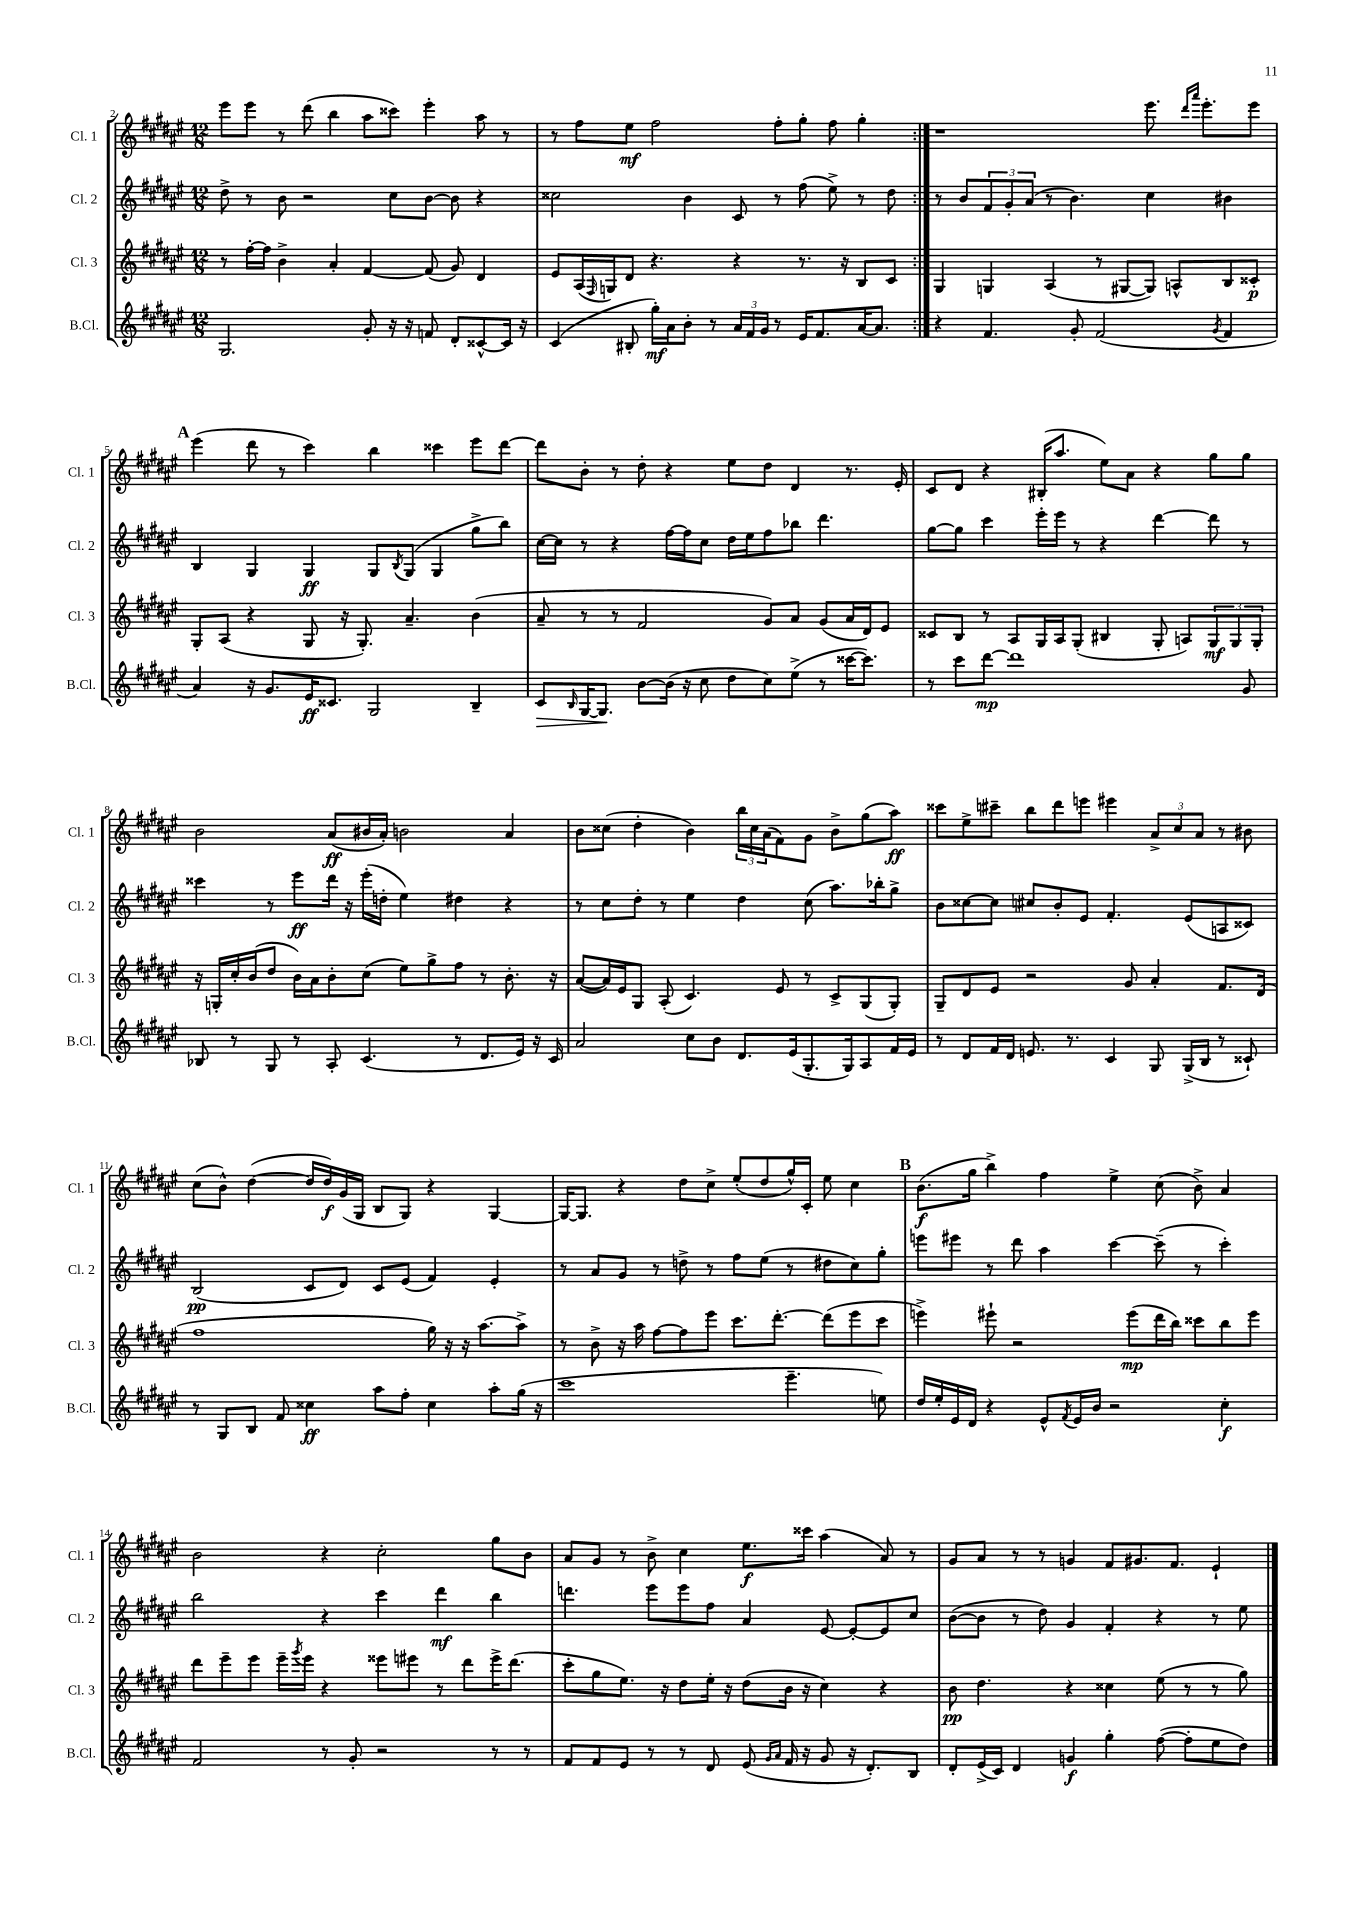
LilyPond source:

<<
\new StaffGroup <<
\new Staff = "s0" \with { instrumentName = "Cl. 1" shortInstrumentName = "Cl. 1" } {
    \clef treble \key fis \major \numericTimeSignature \time 12/8
    \repeat volta 2 { eis'''8 eis'''8 r8 dis'''8( b''4 ais''8 cisis'''8) eis'''4-. ais''8 r8 |
    r8 fis''8 eis''8\mf fis''2 fis''8-. gis''8-. fis''8 gis''4-. | }
    r1 eis'''8. \grace { dis'''16 ais'''16 } eis'''8.-. eis'''8 |
    \mark \markup { \bold "A" } eis'''4( dis'''8 r8 cis'''4) b''4 cisis'''4 eis'''8 dis'''8~ |
    dis'''8 b'8-. r8 dis''8-. r4 eis''8 dis''8 dis'4 r8. eis'16-. |
    cis'8 dis'8 r4 bis16-.( ais''8. eis''8) ais'8 r4 gis''8 gis''8 |
    b'2 ais'8\ff( bis'16 ais'16-.) b'2 ais'4 |
    b'8 cisis''8( dis''4-. b'4) \tuplet 3/2 { b''16 cisis''16 ais'16( } fis'8) gis'8 b'8-> gis''8( ais''8\ff) |
    cisis'''8 eis''8-> cis'''8-- b''8 dis'''8 e'''8 eis'''4 \tuplet 3/2 { ais'8-> cis''8 ais'8 } r8 bis'8 |
    cis''8( b'8-^) dis''4~( dis''16 dis''16\f) gis'16( gis16 b8 gis8) r4 gis4~ |
    gis16~ gis8. r4 dis''8 cis''8-> eis''8-.( dis''8 gis''16-^) cis'16-. eis''8 cis''4 |
    \mark \markup { \bold "B" } b'8.\f( gis''16 b''4->) fis''4 eis''4-> cis''8( b'8->) ais'4 |
    b'2 r4 cis''2-. gis''8 b'8 |
    ais'8 gis'8 r8 b'8-> cis''4 eis''8.\f cisis'''16 ais''4( ais'8) r8 |
    gis'8 ais'8 r8 r8 g'4 fis'8 gis'8. fis'8. eis'4-! \bar "|." |
}
\new Staff = "s1" \with { instrumentName = "Cl. 2" shortInstrumentName = "Cl. 2" } {
    \clef treble \key fis \major \numericTimeSignature \time 12/8
    \repeat volta 2 { dis''8-> r8 b'8 r2 cis''8 b'8~ b'8 r4 |
    cisis''2 b'4 cis'8 r8 fis''8( eis''8->) r8 dis''8 | }
    r8 b'8 \tuplet 3/2 { fis'8 gis'8-. ais'8( } r8 b'4.) cis''4 bis'4 |
    \mark \markup { \bold "A" } b4 gis4 gis4\ff gis8 \acciaccatura { b8 } gis8( gis4 gis''8-> b''8) |
    cis''16~ cis''16 r8 r4 fis''16~ fis''16 cis''8 dis''16 eis''16 fis''8 bes''8 dis'''4. |
    gis''8~ gis''8 cis'''4 eis'''16-. eis'''16 r8 r4 dis'''4~ dis'''8 r8 |
    cisis'''4 r8 eis'''8\ff dis'''16 r16 eis'''16-.( d''16-. eis''4) dis''4 r4 |
    r8 cis''8 dis''8-. r8 eis''4 dis''4 cis''8( ais''8.) bes''16-. gis''8-> |
    b'8 cisis''8~ cisis''8 cis''8 b'8-. eis'8 fis'4.-. eis'8( a8 cisis'8) |
    b2\pp( cis'8 dis'8) cis'8 eis'8( fis'4) eis'4-. |
    r8 ais'8 gis'8 r8 d''8-> r8 fis''8 eis''8( r8 dis''8 cis''8) gis''8-. |
    \mark \markup { \bold "B" } e'''8 eis'''8 r8 dis'''8 ais''4 cis'''4~ cis'''8--( r8 cis'''4-.) |
    b''2 r4 cis'''4 dis'''4\mf b''4 |
    d'''4. eis'''8 eis'''8 fis''8 ais'4 eis'8~ eis'8~-. eis'8 cis''8 |
    b'8~( b'8 r8 dis''8) gis'4 fis'4-. r4 r8 eis''8 \bar "|." |
}
\new Staff = "s2" \with { instrumentName = "Cl. 3" shortInstrumentName = "Cl. 3" } {
    \clef treble \key fis \major \numericTimeSignature \time 12/8
    \repeat volta 2 { r8 fis''16~-. fis''16 b'4-> ais'4-. fis'4~ fis'8( gis'8) dis'4 |
    eis'8 ais16( \grace { fis16 } g16) dis'8 r4. r4 r8. r16 b8 cis'8 | }
    gis4 g4 ais4( r8 gis8~ gis8) a8-^ b8 cisis'8-.\p |
    \mark \markup { \bold "A" } gis8-. ais8( r4 gis8 r16 gis8.-.) ais'4.-- b'4( |
    ais'8-- r8 r8 fis'2 gis'8) ais'8 gis'8( ais'16 dis'16) eis'8 |
    cisis'8 b8 r8 ais8 gis16 ais16 gis8-.( bis4 gis8-. a8) \tuplet 3/2 { gis8\mf gis8 gis8-. } |
    r16 g16-. cis''16-. b'16( dis''8 b'16) ais'16 b'8-. cis''8( eis''8) gis''8-> fis''8 r8 b'8.-. r16 |
    ais'8~( ais'16) eis'16 gis8 ais8-.( cis'4.) eis'8 r8 cis'8-> gis8( gis8-.) |
    gis8-- dis'8 eis'8 r2 gis'8 ais'4-. fis'8. dis'16( |
    fis''1 gis''16) r16 r16 ais''8.~ ais''8-> |
    r8 b'8-> r16 ais''16 fis''8~ fis''8 eis'''8 cis'''8. dis'''8.~-. dis'''8( eis'''8 cis'''8 |
    \mark \markup { \bold "B" } e'''4->) eis'''8-! r2 eis'''8\mp( dis'''16 b''16) cisis'''8 b''8 eis'''8 |
    dis'''8 eis'''8-- eis'''8 eis'''16-- \acciaccatura { gis'''8 } eis'''16 r4 eisis'''8 eis'''8 r8 dis'''8 eis'''16-> dis'''8.( |
    cis'''8-. gis''8 eis''8.) r16 dis''8 eis''16-. r16 dis''8( b'16 r16 cis''4) r4 |
    b'8\pp dis''4. r4 cisis''4 eis''8( r8 r8 gis''8) \bar "|." |
}
\new Staff = "s3" \with { instrumentName = "B.Cl." shortInstrumentName = "B.Cl." } {
    \clef treble \key fis \major \numericTimeSignature \time 12/8
    \repeat volta 2 { gis2. gis'8-. r16 r16 f'8 dis'8-. cisis'8~-^ cisis'16 r16 |
    cis'4( bis8-. gis''16-.\mf) ais'16 b'8-. r8 \tuplet 3/2 { ais'16 fis'16 gis'16 } r8 eis'16 fis'8. ais'16~ ais'8. | }
    r4 fis'4. gis'8-. fis'2( \acciaccatura { gis'8 } fis'4 |
    \mark \markup { \bold "A" } ais'4) r16 gis'8. eis'16\ff cisis'8. gis2 b4-- |
    cis'8\> \grace { b16 } gis16~ gis8.\! b'8~ b'16( r16 cis''8 dis''8 cis''8) eis''8->( r8 cisis'''16~ cisis'''8.) |
    r8 cis'''8 dis'''8~\mp dis'''1 gis'8 |
    bes8 r8 gis8 r8 ais8-. cis'4.( r8 dis'8. eis'16) r16 cis'16 |
    ais'2 cis''8 b'8 dis'8. eis'16( gis8.-. gis16) ais8 fis'16 eis'16 |
    r8 dis'8 fis'16 dis'16 e'8. r8. cis'4 gis8 gis16->( b16 r8 cisis'8-!) |
    r8 gis8 b8 fis'8 cisis''4\ff ais''8 fis''8-. cisis''4 ais''8-. gis''16( r16 |
    cis'''1 eis'''4.-- e''8) |
    \mark \markup { \bold "B" } dis''16 eis''16-. eis'16 dis'16 r4 eis'8-^ \acciaccatura { fis'8 } eis'16 b'16 r2 cis''4-.\f |
    fis'2 r8 gis'8-. r2 r8 r8 |
    fis'8 fis'8 eis'8 r8 r8 dis'8 eis'8( \grace { gis'16 ais'16 } fis'16 r16 gis'8 r16 dis'8.-.) b8 |
    dis'8-. eis'16->( cis'16) dis'4 g'4\f gis''4-. fis''8~( fis''8-. eis''8 dis''8) \bar "|." |
}
>>
>>
\layout { \context { \Score currentBarNumber = #2 } }
